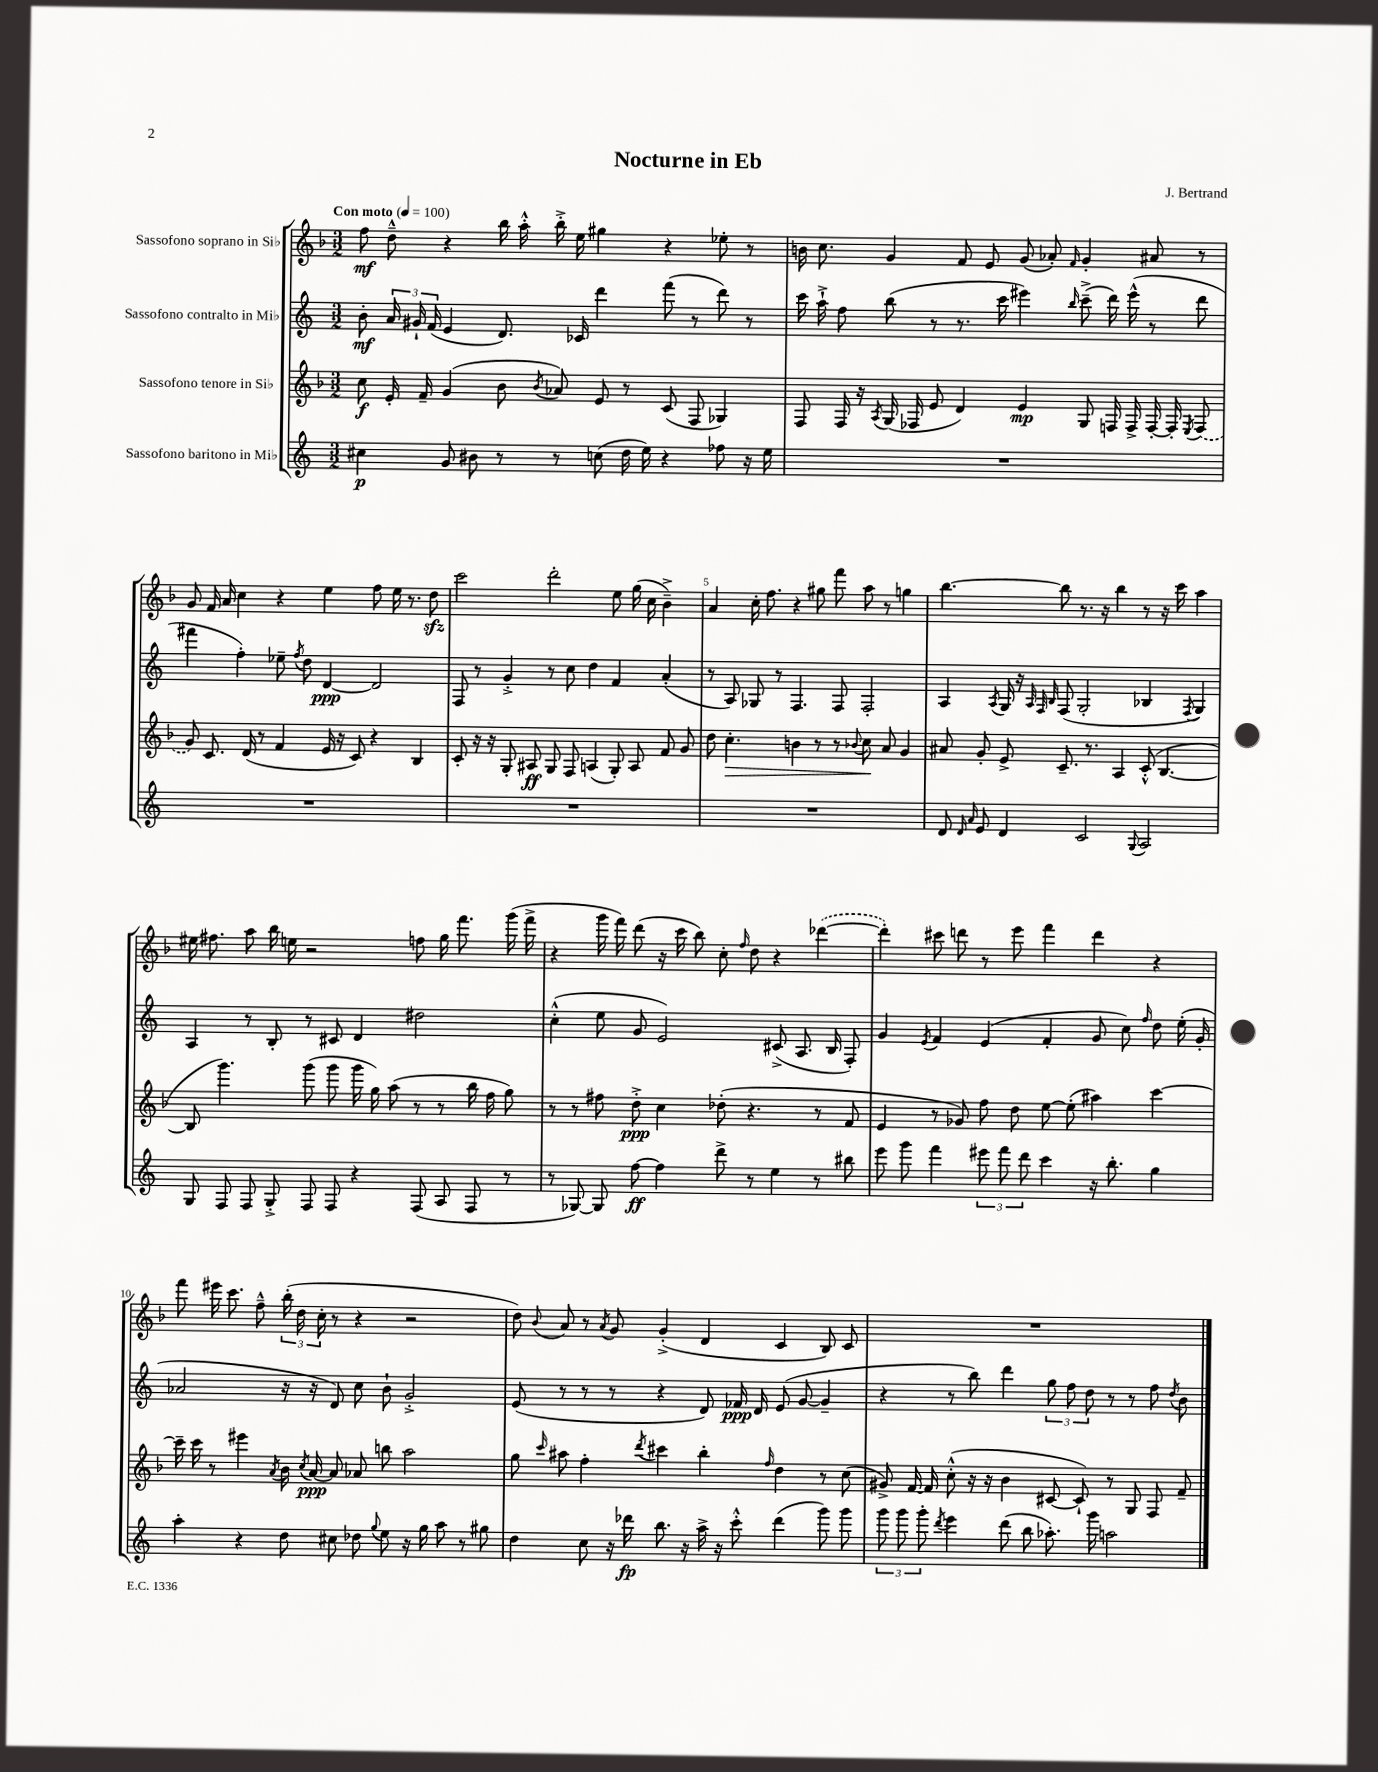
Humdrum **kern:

**kern	**dynam	**kern	**dynam	**kern	**dynam	**kern	**dynam
*part4	*part4	*part3	*part3	*part2	*part2	*part1	*part1
*staff4	*staff4	*staff3	*staff3	*staff2	*staff2	*staff1	*staff1
*I"Sassofono baritono in Mi♭	*	*I"Sassofono tenore in Si♭	*	*I"Sassofono contralto in Mi♭	*	*I"Sassofono soprano in Si♭	*
*clefG2	*	*clefG2	*	*clefG2	*	*clefG2	*
*k[]	*	*k[b-]	*	*k[]	*	*k[b-]	*
*M3/2	*	*M3/2	*	*M3/2	*	*M3/2	*
*MM100	*	*MM100	*	*MM100	*	*MM100	*
=1	=1	=1	=1	=1	=1	=1	=1
!	!	!	!	!	!	!LO:TX:a:B:t=Con moto	!
4cc#X\	p	8cc\	f	8b'\	mf	8ff\	mf
.	.	16e'/	.	24a/	.	8dd~^^\	.
.	.	.	.	24g#X`/	.	.	.
.	.	16f~/	.	.	.	.	.
.	.	.	.	(24f/	.	.	.
8g/	.	(4g/	.	4e/	.	4r	.
8b#X\	.	.	.	.	.	.	.
8r	.	8b-\	.	8.d/)	.	16bb-\	.
.	.	.	.	.	.	16aa'^^\	.
.	.	8qb-/	.	.	.	.	.
8r	.	8a-X/)	.	.	.	16bb-'^\	.
.	.	.	.	16c-X/	.	16ee\	.
(8ccn\	.	8e/	.	4ddd\	.	4gg#X\	.
16dd\	.	8r	.	.	.	.	.
16ee\)	.	.	.	.	.	.	.
4r	.	(8c/	.	(8fff\	.	4r	.
.	.	8F/	.	8r	.	.	.
8ff-X\	.	4G-X/)	.	8ddd\)	.	8ee-X'\	.
16r	.	.	.	8r	.	8r	.
16ee\	.	.	.	.	.	.	.
=2	=2	=2	=2	=2	=2	=2	=2
1.r	.	8F/	.	16ccc\	.	16bn\	.
.	.	.	.	16aa`^\	.	8.cc\	.
.	.	16F/	.	8ff\	.	.	.
.	.	16r	.	.	.	.	.
.	.	8qA/	.	.	.	.	.
.	.	(16G/	.	(8bb\	.	4g/	.
.	.	16F-X/	.	.	.	.	.
.	.	8e/	.	8r	.	.	.
.	.	4d/)	.	8.r	.	8f/	.
.	.	.	.	.	.	8e/	.
.	.	.	.	16ccc\	.	.	.
.	.	4e/	mp	4eee#X\)	.	(8g/	.
.	.	.	.	.	.	8a-X'/)	.
.	.	.	.	16qqbb/	.	16qqf/	.
.	.	8G/	.	(8ccc~^\	.	4g'/	.
.	.	16Fn/	.	16ddd\)	.	.	.
.	.	16F^/	.	(16eee#^^\	.	.	.
.	.	[16F'/	.	8r	.	8a#X/	.
.	.	16F'/]	.	.	.	.	.
.	.	8qE/	.	.	.	.	.
.	.	(8F/	.	8ddd\	.	8r	.
!!LO:LB:g=z
=3	=3	=3	=3	=3	=3	=3	=3
1.r	.	8g/)	.	4fff#X\	.	8g/	.
.	.	8.c/	.	.	.	16f/	.
.	.	.	.	.	.	16a/	.
.	.	.	.	4ff'\)	.	4cc\	.
.	.	(16d/	.	.	.	.	.
.	.	8r	.	.	.	.	.
.	.	4f/	.	8ee-X~\	.	4r	.
.	.	.	.	8qff/	.	.	.
.	.	.	.	8dd\	.	.	.
.	.	16e/	.	[4d/	ppp	4ee\	.
.	.	16r	.	.	.	.	.
.	.	8c/)	.	.	.	.	.
.	.	4r	.	2d/]	.	8ff\	.
.	.	.	.	.	.	16ee\	.
.	.	.	.	.	.	8.r	.
.	.	4B-/	.	.	.	.	.
.	.	.	.	.	.	8ddzz\	.
=4	=4	=4	=4	=4	=4	=4	=4
1.r	.	8c'/	.	8F/	.	2ccc\	.
.	.	16r	.	8r	.	.	.
.	.	16r	.	.	.	.	.
.	.	8G'/	.	4g'^/	.	.	.
.	.	8A#X/	ff	.	.	.	.
.	.	8G/	.	8r	.	2ddd'\	.
.	.	8F/	.	8cc\	.	.	.
.	.	(4An/	.	4dd\	.	.	.
.	.	8G'/)	.	4f/	.	8ee\	.
.	.	8A/	.	.	.	(16gg\	.
.	.	.	.	.	.	16cc\	.
.	.	8f/	.	(4a'/	.	4b-~^\)	.
.	.	8g/	.	.	.	.	.
=5	=5	=5	=5	=5	=5	=5	=5
1.r	.	8dd\	.	8r	.	4a/	.
!	!	!	!LO:HP:b	!	!	!	!
.	.	4.cc'\	>	8A/)	.	.	.
.	.	.	.	8G-X/	.	16cc'\	.
.	.	.	.	.	.	8.ff\	.
.	.	.	.	8r	.	.	.
.	.	4bn\	.	4.F/	.	4r	.
.	.	8r	.	.	.	8gg#X\	.
.	.	8r	.	8F/	.	8fff\	.
.	.	8qqb-X/	.	.	.	.	.
.	.	8cc\	.	2F'/	.	8aa\	.
.	.	8a/	]	.	.	8r	.
.	.	4g/	.	.	.	4ggn\	.
=6	=6	=6	=6	=6	=6	=6	=6
8d/	.	8a#X/	.	4A/	.	[4.bb-\	.
16qqd/	.	.	.	.	.	.	.
16qqa/	.	.	.	.	.	.	.
8e/	.	8g'/	.	.	.	.	.
.	.	.	.	8qA/	.	.	.
4d/	.	8e^/	.	16G/	.	.	.
.	.	.	.	16r	.	.	.
.	.	.	.	32qqA/	.	.	.
.	.	.	.	32qqF/	.	.	.
.	.	.	.	32qqB/	.	.	.
.	.	8.c~/	.	(8F/	.	8bb-\]	.
2c/	.	.	.	2G'/	.	8.r	.
.	.	8.r	.	.	.	.	.
.	.	.	.	.	.	16r	.
.	.	4A/	.	.	.	4bb-\	.
8qqG/	.	.	.	.	.	.	.
2A/	.	(8c'^^/	.	4B-X/	.	8r	.
.	.	[4.B-/	.	.	.	16r	.
.	.	.	.	.	.	16ccc\	.
.	.	.	.	8qF/	.	.	.
.	.	.	.	4G/)	.	4aa\	.
!!LO:LB:g=z
=7	=7	=7	=7	=7	=7	=7	=7
8G/	.	8B-/]	.	4A/	.	16ee#X\	.
.	.	.	.	.	.	8.ff#X\	.
8F/	.	4.ggg\)	.	.	.	.	.
8F/	.	.	.	8r	.	8aa\	.
8G'^/	.	.	.	8B'/	.	16bb-\	.
.	.	.	.	.	.	16een\	.
8F/	.	(8ggg\	.	8r	.	2r	.
8F/	.	8ggg\	.	8c#X/	.	.	.
4r	.	16ggg\	.	4d/	.	.	.
.	.	16gg\)	.	.	.	.	.
.	.	(8aa\	.	.	.	.	.
(8F/	.	8r	.	2dd#X\	.	8ffn\	.
8A/	.	8r	.	.	.	16gg\	.
.	.	.	.	.	.	8.fff\	.
8F/	.	16bb-\	.	.	.	.	.
.	.	16ff\	.	.	.	.	.
8r	.	8gg\)	.	.	.	(16ggg\	.
.	.	.	.	.	.	16fff^\	.
=8	=8	=8	=8	=8	=8	=8	=8
8r	.	8r	.	(4cc'^^\	.	4r	.
[8G-X/)	.	8r	.	.	.	.	.
8G-/]	.	8ff#X\	.	8ee\	.	16ggg\	.
.	.	.	.	.	.	16fff\)	.
[8ff\	ff	8dd'^\	ppp	8g/	.	(8ddd\	.
4ff\]	.	4cc\	.	2e/)	.	16r	.
.	.	.	.	.	.	16ccc\	.
.	.	.	.	.	.	8bb-\)	.
8ddd^\	.	(8dd-X'\	.	.	.	8cc'\	.
.	.	.	.	.	.	16qqff/	.
8r	.	4.r	.	.	.	8dd\	.
4ee\	.	.	.	(8c#X^/	.	4r	.
.	.	.	.	8.A/	.	.	.
8r	.	8r	.	.	.	([4ddd-X\	.
.	.	.	.	16B/	.	.	.
8bb#X\	.	8f/	.	8F'/)	.	.	.
=9	=9	=9	=9	=9	=9	=9	=9
8eee\	.	4e/	.	4g/	.	4ddd-'\])	.
8ggg\	.	.	.	.	.	.	.
.	.	.	.	8qe/	.	.	.
4fff\	.	8r	.	4f/	.	8ccc#X\	.
.	.	8g-X/)	.	.	.	8dddn\	.
12eee#X\	.	8ff\	.	(4e/	.	8r	.
12fff\	.	.	.	.	.	.	.
.	.	8dd\	.	.	.	8eee\	.
12ddd\	.	.	.	.	.	.	.
4ccc\	.	[8ee\	.	4f'/	.	4fff\	.
.	.	(8ee'\]	.	.	.	.	.
16r	.	4aa#X\)	.	8g/	.	4ddd\	.
8.bb'\	.	.	.	.	.	.	.
.	.	.	.	8cc\)	.	.	.
.	.	.	.	16qqff/	.	.	.
4gg\	.	[4ccc\	.	8dd\	.	4r	.
.	.	.	.	(16ee'\	.	.	.
.	.	.	.	16g'/	.	.	.
!!LO:LB:g=z
=10	=10	=10	=10	=10	=10	=10	=10
4aa'\	.	16ccc~\]	.	2a-X/	.	8fff\	.
.	.	16ccc\	.	.	.	.	.
.	.	8r	.	.	.	16eee#X\	.
.	.	.	.	.	.	8.ccc\	.
4r	.	4eee#X\	.	.	.	.	.
.	.	.	.	.	.	8ff~^^\	.
.	.	8qa/	.	.	.	.	.
8dd\	.	16b-\	.	16r	.	(24bb-'\	.
.	.	.	.	.	.	24dd\	.
.	.	8qcc/	.	.	.	.	.
.	.	[16a/	ppp	16r	.	.	.
.	.	.	.	.	.	24cc'\	.
8cc#X\	.	8a/]	.	8d/)	.	8r	.
8dd-X\	.	8a-X/	.	8cc\	.	4r	.
8qqgg/	.	.	.	.	.	.	.
8ee\	.	8bbn\	.	8b`\	.	.	.
16r	.	2aa\	.	2g'^/	.	2r	.
16gg\	.	.	.	.	.	.	.
8aa\	.	.	.	.	.	.	.
8r	.	.	.	.	.	.	.
8gg#X\	.	.	.	.	.	.	.
=11	=11	=11	=11	=11	=11	=11	=11
4dd\	.	8gg\	.	(8e/	.	8dd\)	.
.	.	16qqccc/	.	.	.	8qqb-/	.
.	.	8aa#X\	.	8r	.	8a/	.
8cc\	.	4ff'\	.	8r	.	8r	.
.	.	.	.	.	.	8qa/	.
16r	.	.	.	8r	.	8g/	.
16ddd-X\	fp	.	.	.	.	.	.
.	.	8qddd/	.	.	.	.	.
8.bb\	.	4ccc#X\	.	4r	.	(4g'^/	.
16r	.	.	.	.	.	.	.
16aa^\	.	4bb-'\	.	8d/)	.	4d/	.
16r	.	.	.	.	.	.	.
8ccc'^^\	.	.	.	16f-X/	ppp	.	.
.	.	.	.	16d/	.	.	.
.	.	16qqff/	.	.	.	.	.
(4ddd-\	.	4dd\	.	(8e/	.	4c/	.
.	.	.	.	[8g/	.	.	.
8ggg\)	.	8r	.	4g~/]	.	8B-/)	.
8ggg\	.	(8cc\	.	.	.	8c/	.
=12	=12	=12	=12	=12	=12	=12	=12
12ggg\	.	8g#X^/)	.	4r	.	1.r	.
12ggg\	.	.	.	.	.	.	.
.	.	[16f/	.	.	.	.	.
12ggg'\	.	.	.	.	.	.	.
.	.	16f/]	.	.	.	.	.
8qddd/	.	.	.	.	.	.	.
4eee\	.	(8cc'^^\	.	8r	.	.	.
.	.	16r	.	8bb\)	.	.	.
.	.	16r	.	.	.	.	.
(8ddd\	.	4b-\	.	4ddd\	.	.	.
8bb\	.	.	.	.	.	.	.
8.aa-X'\)	.	[8c#X/	.	12gg\	.	.	.
.	.	.	.	12ff\	.	.	.
.	.	8c#`/])	.	.	.	.	.
.	.	.	.	12dd\	.	.	.
16ggg\	.	.	.	.	.	.	.
2aan\	.	8r	.	8r	.	.	.
.	.	8G/	.	8r	.	.	.
.	.	8F/	.	8ff\	.	.	.
.	.	.	.	8qdd/	.	.	.
.	.	8f~/	.	8b\	.	.	.
==	==	==	==	==	==	==	==
*-	*-	*-	*-	*-	*-	*-	*-
